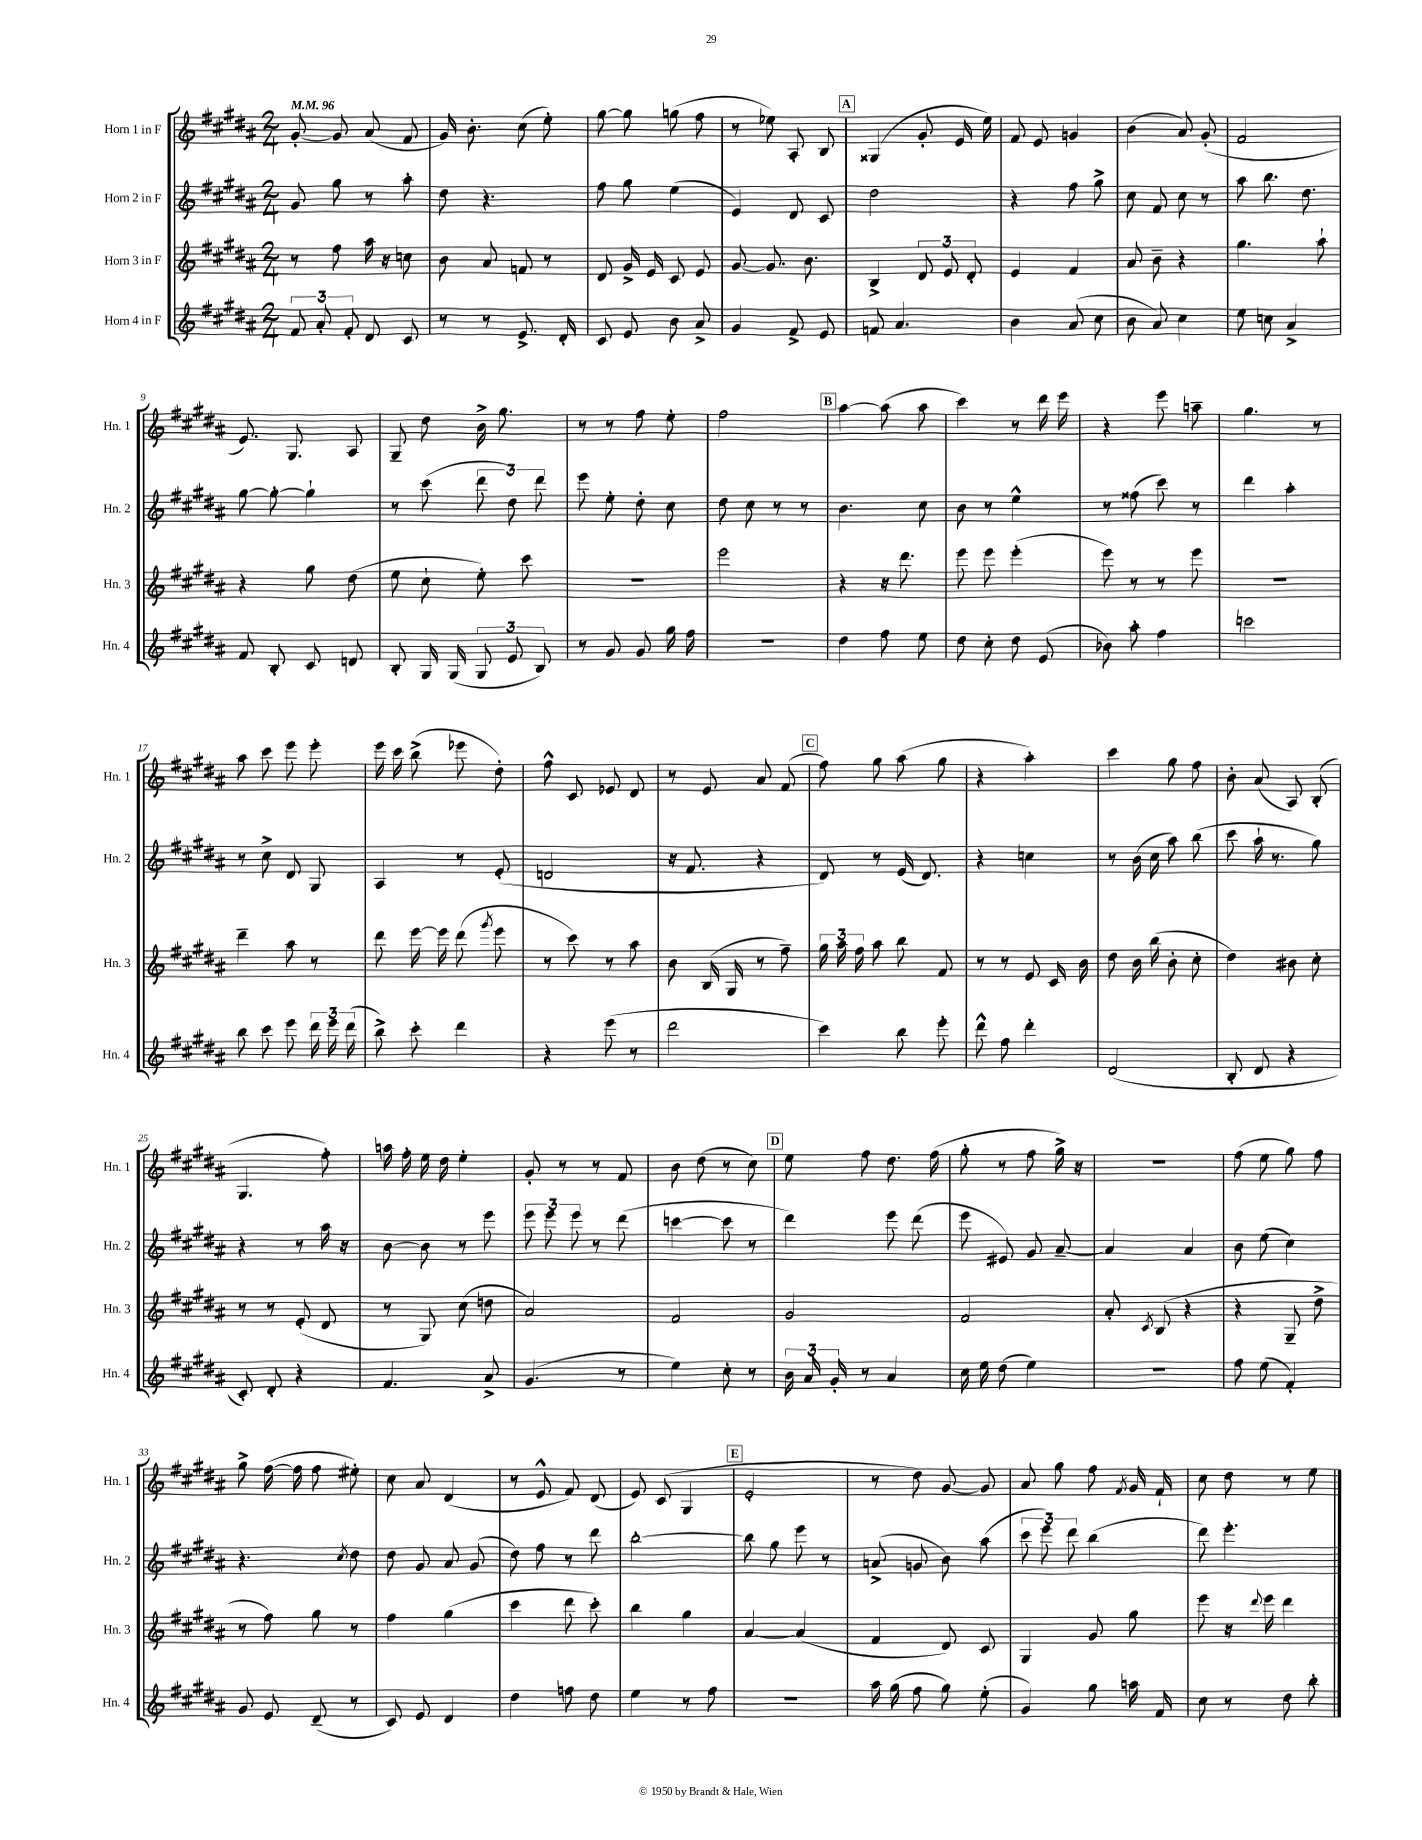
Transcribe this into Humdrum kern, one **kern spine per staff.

**kern	**kern	**kern	**kern
*staff4	*staff3	*staff2	*staff1
*clefG2	*clefG2	*clefG2	*clefG2
*k[f#c#g#d#a#]	*k[f#c#g#d#a#]	*k[f#c#g#d#a#]	*k[f#c#g#d#a#]
*M2/4	*M2/4	*M2/4	*M2/4
*MM96	*MM96	*MM96	*MM96
12f#	8r	8g#	[8g#'
12a#'	.	.	.
.	8ff#	8gg#	8g#]
12f#'	.	.	.
8d#	16aa#	8r	(8a#
.	16r	.	.
8c#	8cc	8aa#'	8f#
=	=	=	=
8r	8b	8dd#	16g#)
.	.	.	8.b'
8r	8a#	4.r	.
8.e^	8f	.	(8cc#
.	8r	.	8ee')
16d#'	.	.	.
=	=	=	=
8c#	8d#	8ff#	[8gg#
8e	16g#^	8gg#	8gg#]
.	16e	.	.
8b	8c#	(4ee	(8gg
8a#^	8e	.	8ff#
=	=	=	=
4g#	[8g#	4e)	8r
.	8.g#]	.	8ee-)
8f#^	.	8d#	8A#'
.	8.b	.	.
8e	.	8c#	8B
=	=	=	=
8f	4B^	2dd#	(4G##
4.a#	.	.	.
.	12d#	.	8g#'
.	12e	.	.
.	.	.	16e
.	12d#'	.	.
.	.	.	16ee)
=	=	=	=
4b	4e	4r	8f#
.	.	.	8e
(8a#	4f#	8ff#	4g
8cc#	.	8gg#^	.
=	=	=	=
8b	8a#	8cc#	(4b
8a#)	8b~	8f#	.
4cc#	4r	8cc#	8a#)
.	.	8r	(8g#'
=	=	=	=
8ee	4.gg#	8aa#	2f#
8cc	.	8.bb	.
4a#^	.	.	.
.	.	8.dd#	.
.	8aa#`	.	.
=	=	=	=
8f#	4r	[8gg#	8.e)
8B'	.	8gg#'_	.
.	.	.	8.G#
8c#	8gg#	4gg#`]	.
8d	(8dd#	.	8A#
=	=	=	=
8B'	8ee	8r	8G#~
16G#	8cc#`	(8ccc#	8dd#
(16G#	.	.	.
12G#	8ee')	12ddd#	16b^
.	.	.	8.gg#
12e	.	12dd#)	.
.	8ccc#	.	.
12B)	.	12ddd#	.
=	=	=	=
8r	2r	8eee	8r
8g#	.	8ee'	8r
8g#	.	8dd#'	8ff#
16gg#	.	8cc#	8ee'
16ff#	.	.	.
=	=	=	=
2r	2eee	8dd#	2ff#
.	.	8cc#	.
.	.	8r	.
.	.	8r	.
=	=	=	=
4dd#	4r	4.b	[4aa#
8ff#	16r	.	(8aa#]
.	8.ddd#	.	.
8ee	.	8cc#	8aa#
=	=	=	=
8dd#	8eee	8b	4ccc#)
8cc#'	8eee	8r	.
8dd#	(4eee'	4ee^^	8r
(8e	.	.	16ddd#
.	.	.	16eee
=	=	=	=
8b-)	8eee)	8r	4r
8aa#'	8r	(8ff##	.
4ff#	8r	8ccc#)	8eee
.	8eee	8r	8aa~
=	=	=	=
2ccc	2r	4ddd#	4.gg#
.	.	4aa#'	.
.	.	.	8r
=	=	=	=
8bb	4ddd#~	8r	8aa#
8ccc#	.	8cc#^	8ccc#
8eee	8aa#	8d#	8eee
24ddd#	8r	8G#	8eee'
24eee	.	.	.
(24ddd#	.	.	.
=	=	=	=
8bb^)	8ddd#	4A#	16eee
.	.	.	16ccc#
8ccc#'	[16eee	.	(8bb^
.	16eee]	.	.
4ddd#	(8ddd#	8r	8eee-
.	8qggg#	.	.
.	8eee	(8e'	8dd#')
=	=	=	=
4r	8r	2d	8ff#^^
.	8ccc#)	.	8c#
(8eee	8r	.	8e-
8r	8aa#	.	8d#
=	=	=	=
2ddd#	8b	16r	8r
.	.	8.f#	.
.	(16B	.	8e
.	16G#	.	.
.	8r	4r	8a#
.	8ff#~)	.	(8f#
=	=	=	=
4ccc#)	24gg#	8d#)	8ff#)
.	24aa#	.	.
.	24ff#	.	.
.	8aa#	8r	8gg#
8bb	8bb	(16e	(8aa#
.	.	8.d#)	.
8eee'	8f#	.	8gg#
=	=	=	=
8ddd#^^	8r	4r	4r
8ff#	8r	.	.
4ddd#'	8e	4cc	4aa#')
.	16c#	.	.
.	16b	.	.
=	=	=	=
(2d#	8dd#	8r	4ccc#
.	16b	(16b	.
.	(16bb	16cc#	.
.	8b'	8aa#)	8gg#
.	8cc#'	(8bb	8ff#
=	=	=	=
8B'	4dd#)	8ccc#	8b'
8d#	.	16aa#`	(8a#
.	.	8.r	.
4r	8b#	.	8A#)
.	8cc#'	8gg#)	(8B'
=	=	=	=
8c#')	8r	4r	4.G#
8d#'	8r	.	.
4r	(8e'	8r	.
.	8d#	16aa#	8ff#')
.	.	16r	.
=	=	=	=
4.f#	8r	[8b	16aa
.	.	.	16ff#'
.	8G#)	8b]	16ee
.	.	.	16dd#
.	(8cc#	8r	4ee'
8a#^	8dd	8eee	.
=	=	=	=
(4.g#	2a#)	12eee	8g#'
.	.	12eee	.
.	.	.	8r
.	.	12eee	.
.	.	8r	8r
8r	.	(8ddd#	8f#
=	=	=	=
4ee)	2f#	[4ccc	8b
.	.	.	(8dd#
8cc#'	.	8ccc]	8r
8r	.	8r	8cc#)
=	=	=	=
24b	2g#	4ddd#)	8ee
24a#	.	.	.
24g#'	.	.	.
8r	.	.	8ff#
4a#	.	8eee	8.dd#
.	.	(8ddd#	.
.	.	.	(16ff#
=	=	=	=
16cc#	2f#	8eee	8gg#'
16ee	.	.	.
(8dd#	.	8e#)	8r
4ee)	.	8g#	8ff#
.	.	[8a#~	16gg#^)
.	.	.	16r
=	=	=	=
2r	8a#'	4a#]	2r
.	8qc#	.	.
.	(8B	.	.
.	4r	4a#	.
=	=	=	=
8ff#	4r	8b	(8ff#
(8ee	.	(8ee	8ee
4f#')	8G#~	4cc#)	8gg#)
.	8dd#^	.	8ff#
=	=	=	=
8g#	8r	4.r	8gg#^
8e	8ff#)	.	([16ff#
.	.	.	16ff#]
(8d#~	8gg#	.	8ff#
.	.	8qcc#	.
8r	8r	8dd#	8ee#')
=	=	=	=
8c#)	4ff#	8dd#	8cc#
8e	.	8g#	8a#
4d#	(4gg#	8a#	(4d#
.	.	(8g#	.
=	=	=	=
4dd#	4ccc#	8dd#)	8r
.	.	8ff#	8e^^
8ff	8ddd#	8r	8f#)
8dd#	8ccc#')	8ddd#	(8d#
=	=	=	=
4ee	4bb	[2bb'	8e)
.	.	.	(8c#
8r	4gg#	.	4G#
8ff#	.	.	.
=	=	=	=
2r	[4a#	8bb]	2e'
.	.	8gg#	.
.	(4a#]	8eee	.
.	.	8r	.
=	=	=	=
16aa#	4f#	(8a^	8r
(16gg#	.	.	.
8ff#	.	8g	8dd#)
8gg#)	8d#)	8b)	[8g#
(8ee'	8c#	(8aa#	8g#]
=	=	=	=
4g#)	4G#	12ccc#	8a#
.	.	12eee)	.
.	.	.	8gg#
.	.	12ddd#	.
8gg#	8g#	(4bb	8ff#
.	.	.	8qf#
16aa	8gg#	.	16g#
16f#	.	.	16f#`
=	=	=	=
8cc#	8eee	8ddd#)	8cc#
8r	16r	4.eee'	8dd#
.	8qqddd#	.	.
.	16eee	.	.
8dd#	4ddd#	.	8r
8bb'	.	.	8ee
==	==	==	==
*-	*-	*-	*-
